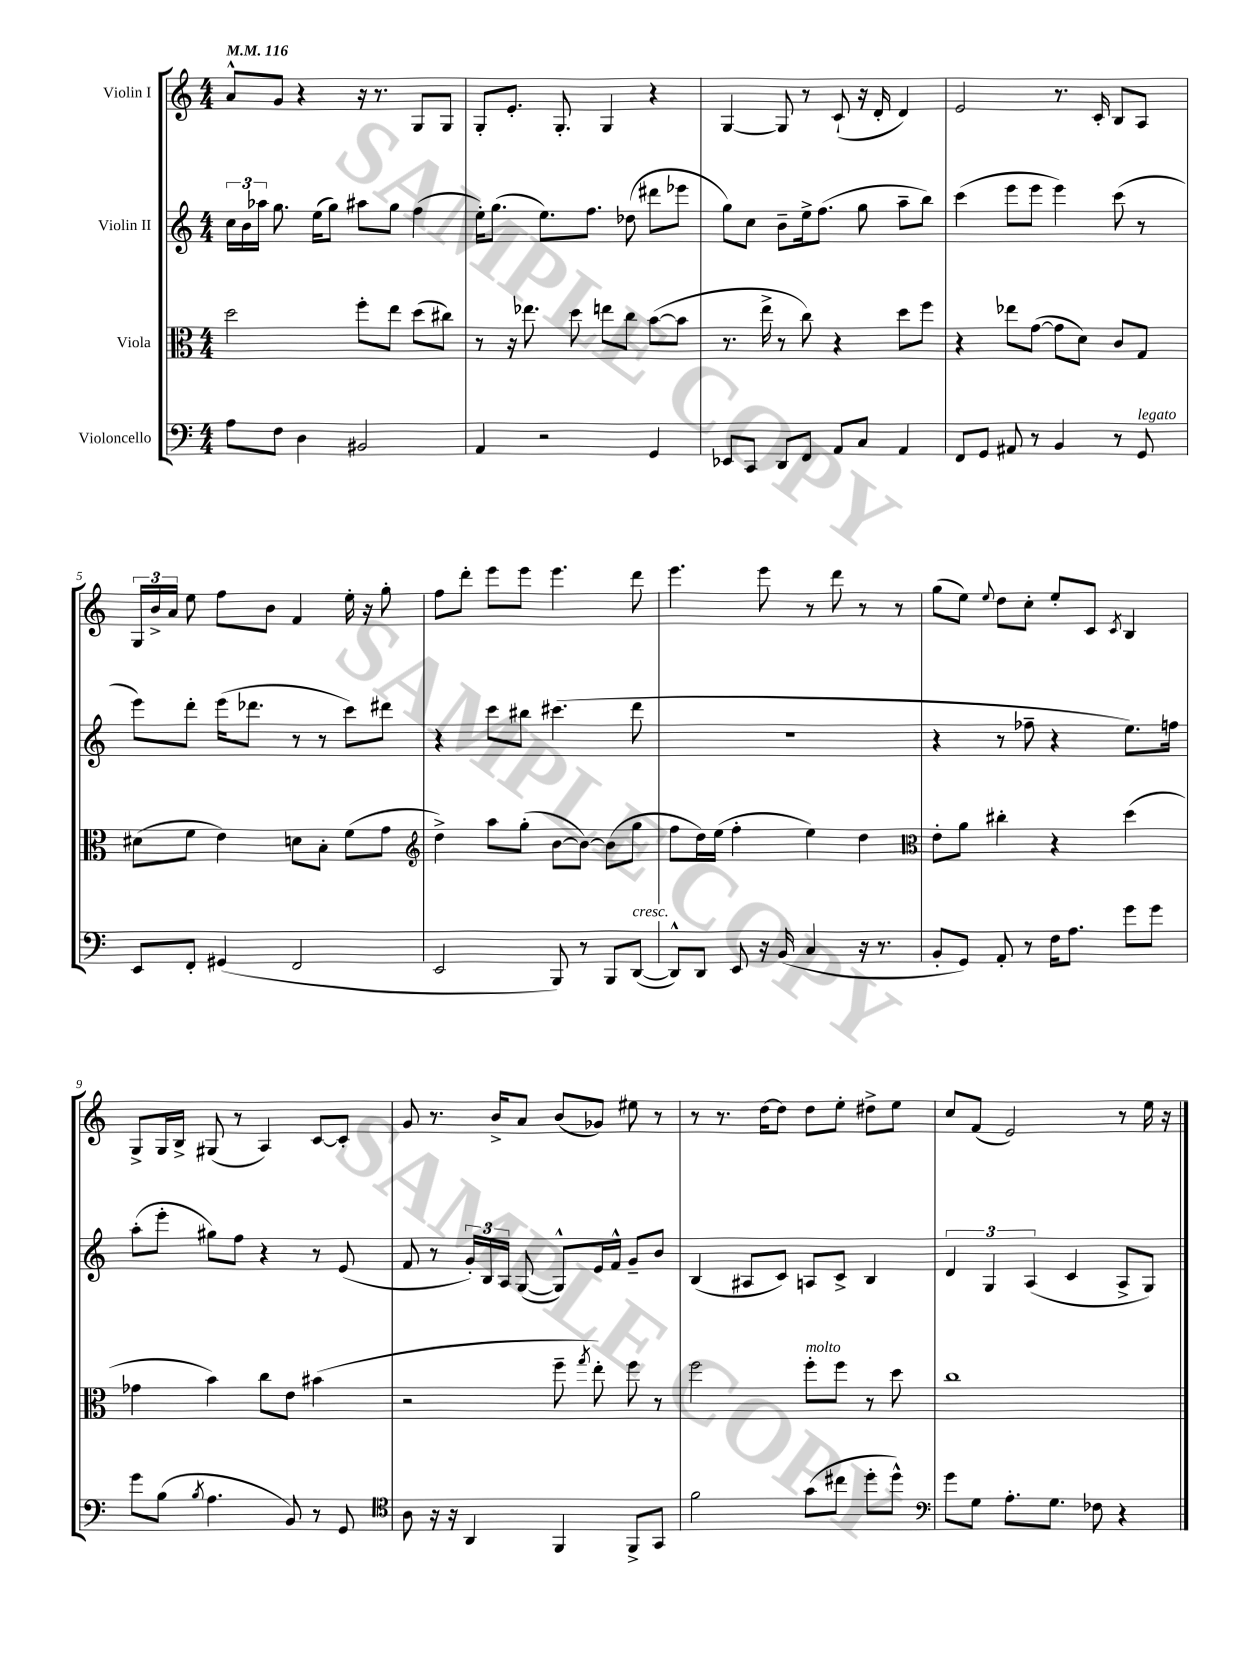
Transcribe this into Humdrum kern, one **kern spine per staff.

**kern	**kern	**kern	**kern
*staff4	*staff3	*staff2	*staff1
*clefF4	*clefC3	*clefG2	*clefG2
*k[]	*k[]	*k[]	*k[]
*M4/4	*M4/4	*M4/4	*M4/4
*MM116	*MM116	*MM116	*MM116
8A\L	2dd\	24cc\LL	8a^^/L
.	.	24b\	.
.	.	24aa-\JJ	.
8F\J	.	8.gg\	8g/J
4D\	.	.	4r
.	.	(16ee\LK	.
.	.	8gg\J)	.
2BB#/	8ff'\L	8aa#\L	16r
.	.	.	8.r
.	8ee\J	8gg\J	.
.	(8dd\L	(4ff\	8G/L
.	8cc#\J)	.	8G/J
=	=	=	=
4AA/	8r	16ee'\LK)	8G'/L
.	.	(8.gg\J	.
.	16r	.	8.e'/J
.	8.ee-\	.	.
2r	.	8.ee\L)	.
.	.	.	8.G'/
.	8dd\	.	.
.	.	8.ff\J	.
.	8ee\L	.	4G/
.	8cc\J	(8dd-\	.
4GG/	([8b\L	8ddd#\L	4r
.	8b\]J	8eee-\J	.
=	=	=	=
8EE-/L	8.r	8gg\L)	[4G/
8CC/J	.	8cc\J	.
.	16ee^\	.	.
8DD/L	8r	8b~\L	8G/]
8FF/J	8cc\)	16ee^\k	8r
.	.	(8.ff\J	.
8AA/L	4r	.	(8c`/
8C/J	.	8gg\	16r
.	.	.	16d'/
4AA/	8dd\L	8aa~\L	4d/)
.	8ff\J	8bb\J)	.
=	=	=	=
8FF/L	4r	(4ccc\	2e/
8GG/J	.	.	.
8AA#/	8ee-\L	8eee\L	.
8r	([8g\J	8eee\J	.
4BB/	8g\]L	4eee\)	8.r
.	8d\J)	.	.
.	.	.	16c'/
8r	8c/L	(8ccc\	8B/L
8GG/	8G/J	8r	8A/J
=	=	=	=
8EE/L	(8d#\L	8eee\L)	24G/LL
.	.	.	24b^/
.	.	.	24a/JJ
8FF'/J	8f\J	8ddd'\J	8ee\
(4GG#/	4e\)	(16eee\LK	8ff\L
.	.	8.ddd-\J	.
.	.	.	8b\J
2FF/	8d\L	8r	4f/
.	8B'\J	8r	.
.	(8f\L	8ccc\L)	16ee'\
.	.	.	16r
.	8g\J	8ddd#\J	8gg'\
=	=	=	=
*	*clefG2	*	*
2EE/	4dd^\)	4r	8ff\L
.	.	.	8ddd'\J
.	8aa\L	8ccc\L	8eee\L
.	(8gg'\J	8bb#\J	8eee\J
8BBB/)	[8b\L	(4.ccc#\	4.eee\
8r	8b\_J)	.	.
8BBB/L	(8b\]L	.	.
([8DD/J	8gg\J	8ddd\	8ddd\
=	=	=	=
8DD^^/]L)	8ff\L	1r	4.eee\
8DD/J	16dd\L)	.	.
.	(16ee\JJ	.	.
8EE/	4ff'\	.	.
16r	.	.	8eee\
(16BB/	.	.	.
4C/	4ee\)	.	8r
.	.	.	8ddd\
16r	4dd\	.	8r
8.r	.	.	.
.	.	.	8r
=	=	=	=
*	*clefC3	*	*
8BB'/L	8e'\L	4r	(8gg\L
8GG/J)	8a\J	.	8ee\J)
.	.	.	8qqee/
8AA'/	4cc#'\	8r	8dd\L
8r	.	8ff-~\	8cc'\J
16F\LK	4r	4r	8ee'/L
8.A\J	.	.	.
.	.	.	8c/J
.	.	.	8qc/
8g\L	(4dd\	8.ee\L)	4B/
8g\J	.	.	.
.	.	16ff\Jk	.
=	=	=	=
8g\L	4g-\	(8aa'\L	8G^/L
(8B\J	.	8eee'\J	16G/L
.	.	.	16B^/JJ
8qB/	.	.	.
4.A\	4b\)	8gg#\L)	(8G#/
.	.	8ff\J	8r
.	8cc\L	4r	4A/)
8BB/)	8e\J	.	.
8r	(4b#\	8r	[8c/L
8GG/	.	(8e/	8c'/]J
=	=	=	=
*clefC4	*	*	*
8A\	2r	8f/	8g/
16r	.	8r	8.r
16r	.	.	.
4AA/	.	24g'/LL)	.
.	.	24B/	.
.	.	.	16b^/LK
.	.	24A/JJ	.
.	.	([8G/	8a/J
4FF/	8ff~\	8G^^/]L)	(8b/L
.	8qgg/	.	.
.	8ee'\)	16e/L	8g-/J)
.	.	16f^^/JJ	.
8FF^/L	8ff\	8g~/L	8ee#\
8GG/J	8r	8b/J	8r
=	=	=	=
2f\	2ff\	(4B/	8r
.	.	.	8.r
.	.	8A#/L	.
.	.	.	[16dd\LK
.	.	8c/J)	8dd\]J
(8g\L	8ff'\L	8A/L	8dd\L
8cc#\J	8ff\J	8c^/J	8ee'\J
8dd'\L	8r	4B/	8dd#^\L
8dd^^\J)	8dd\	.	8ee\J
=	=	=	=
*clefF4	*	*	*
8g\L	1cc	6d/	8cc/L
8G\J	.	.	(8f/J
.	.	6G/	.
8.A'\L	.	.	2e/)
.	.	(6A/	.
8.G\J	.	.	.
.	.	4c/	.
8F-\	.	.	.
4r	.	8A^/L	8r
.	.	8G/J)	16ee\
.	.	.	16r
==	==	==	==
*-	*-	*-	*-
